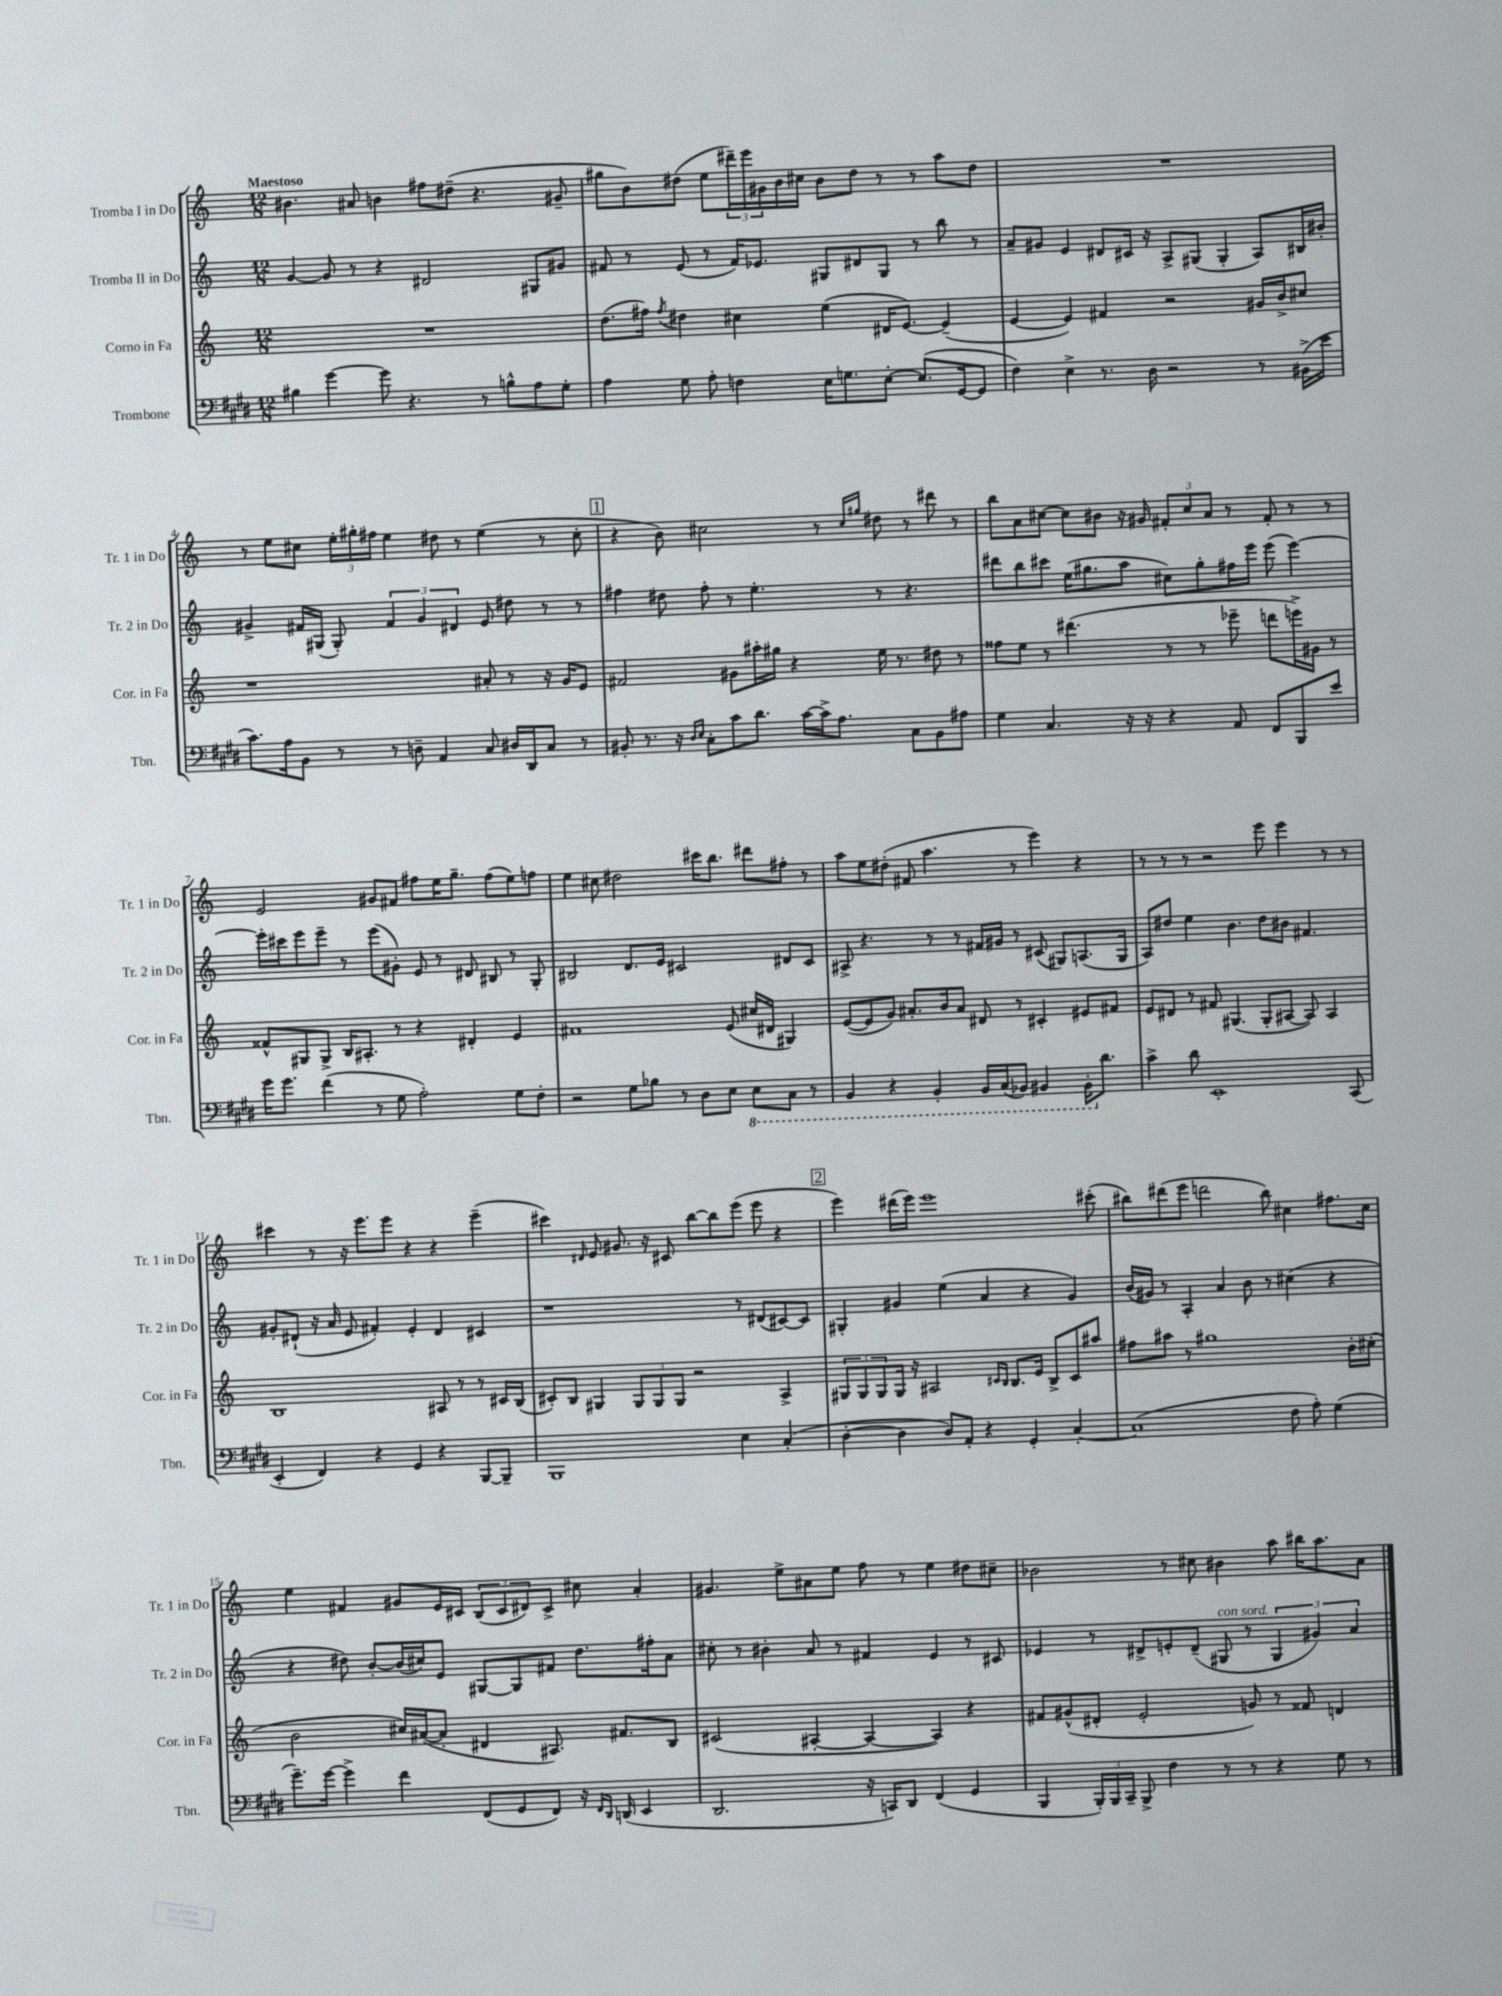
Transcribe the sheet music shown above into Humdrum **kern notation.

**kern	**kern	**kern	**kern
*staff4	*staff3	*staff2	*staff1
*clefF4	*clefG2	*clefG2	*clefG2
*k[f#c#g#d#]	*k[]	*k[]	*k[]
*M12/8	*M12/8	*M12/8	*M12/8
4B#	1.r	[4g	4.b#
[4g#	.	8g]	.
.	.	8r	8a#
8g#]	.	4r	4b
4.r	.	.	.
.	.	2d#	8ff#
.	.	.	(8dd#~
8r	.	.	4.r
8B^^	.	.	.
8A	.	8G#	.
8G#'	.	8g#	8g#~
=	=	=	=
4A	(8.dd	8f#	8gg#
.	.	8r	8b)
.	16ff#)	.	.
.	8qff#	.	.
8G#	4dd#	(8e	(8dd#
8A'	.	8r	8ee
4F	4cc#	16f#)	24ddd#~)
.	.	.	24eee
.	.	8.e-	.
.	.	.	24g#
.	.	.	16b
.	.	.	16cc#
16E	(4ee	8G#	8b
8.G	.	.	.
.	.	8d#	8dd#
[8E'	16d#	8G#	8r
.	[8.e)	.	.
(8.E]	.	8r	8r
.	(4e~]	8bb	8aa
[16GG#	.	.	.
8GG#]	.	8r	8dd#
=	=	=	=
4F#)	[4e	8a~	1.r
.	.	8g#	.
4E^	4e])	4e	.
8.r	4f#	8d#	.
.	.	16c#	.
16D#	.	16r	.
2r	2r	8A^	.
.	.	(8G#	.
.	.	4G#'	.
8r	16g#	8A)	.
.	16b^	.	.
(16BB#^	8cc#	16B#	.
16e	.	16b#'	.
=	=	=	=
8.c#)	1r	4g#^	8r
.	.	.	8ee
16A	.	.	.
8BB	.	16f#	8cc#
.	.	(16G#	.
8r	.	8G#')	24ee'
.	.	.	24gg#'
.	.	.	24ff#
8r	.	6f#	4ee
8D~	.	.	.
.	.	6g#	.
4AA	.	.	8dd#
.	.	6d#	.
.	.	.	8r
8C#	8a#'	8e	(4ee
16D#	8r	8dd#	.
16DD#	.	.	.
8C#	16r	8r	8r
.	16g	.	.
8r	8e	8r	8cc#'
=	=	=	=
8BB#'	2f#	4ff#	4r
8.r	.	.	.
.	.	8dd#	8b)
16r	.	.	.
16qqD#	.	.	.
16qqE	.	.	.
8C#'	.	8ff#'	2cc#
8c#	8g#	8r	.
8.d#	16aa#'	4.ee'	.
.	16gg#	.	.
.	4r	.	.
[16c#	.	.	.
16c#^]	.	.	8r
8.A	.	.	.
.	.	.	16qqcc#
.	.	.	16qqgg#
.	16ee	8r	8dd#
.	8.r	.	.
8C#	.	4.r	8r
8BB#	8dd#	.	8ddd#
8A#	8r	.	8r
=	=	=	=
4G#	8ff##	8ddd#	8bb
.	8ee	8bb	8a
4.C#	8r	8ccc#	[8cc#
.	(4.ddd#	(16ee	8cc#]
.	.	8.gg#	.
.	.	.	8b#
16r	.	8aa	16r
16r	.	.	16g#
4r	8r	8cc#)	12f#'
.	.	.	12cc#
.	8r	8gg#'	.
.	.	.	12a
8AA	8eee-~	16ff#	8r
.	.	16eee	.
8FF#	8ddd	(8eee	8f#'
8BBB	16eee^)	[4eee)	8r
.	16g#	.	.
8e	8r	.	8r
=	=	=	=
16g#	8f##^^	16eee']	2e
8.g#	.	16ccc#	.
.	8G#	8eee	.
(4f#	8G#^	8eee~	.
.	16B	8r	.
.	8.A#'	.	.
8r	.	(8eee	8g#
8G#	8r	8g#')	8f#
2A')	4r	8e	8ff#
.	.	8r	16ee
.	.	.	8.gg~
.	4d#'	8d#	.
.	.	8B#	(8ff#
8G#	4e	8r	8ee)
8F#'	.	8G'	8ff
=	=	=	=
2r	1f#	2B#	4ee
.	.	.	8cc#
.	.	.	2dd#
8G#	.	8.d	.
8B-	.	.	.
.	.	16e	.
8r	.	2c#	.
8D#	.	.	16ccc#
.	.	.	8.bb
8E	(8e	.	.
8EE	16cc#	.	8ddd#
.	16d#	.	.
8CC#	4G#)	8d#	8ff#'
8r	.	8c#	8r
=	=	=	=
4BBB	([8e	8A#^	8aa
.	8e]	4.r	8ee
4r	8g)	.	(8dd#'
.	8.a#'	.	8f#
4BBB'	.	8r	4.aa
.	16b	.	.
.	8a#	8r	.
16BBB	8d#	16f#	.
(16CC#	.	16g#	.
8BBB-)	8r	8r	8r
4BBB#	4c#'	(8c#	4eee)
.	.	8G#)	.
16BBB#'	8e#	(8.A	4r
8.d#	.	.	.
.	8f#	.	.
.	.	16G#	.
=	=	=	=
4c#^	8e	8A)	8r
.	8d#	8dd#	8r
8d#	8r	4ee	8r
1EE'	8f#	.	2r
.	(4.G#	4.b	.
.	8G#'	8dd#	8eee
.	[8A#	8b#	4eee
.	8A#])	4.f#	.
.	4A#	.	8r
(8CC#	.	.	8r
=	=	=	=
4EE'	1B	8g#'	4ccc#
.	.	(8d#`	.
4FF#)	.	16r	8r
.	.	16a	.
.	.	8e	16r
.	.	.	8.eee
4r	.	4f#')	.
.	.	.	8eee
4GG#	.	4e'	4r
4r	8A#	4d#	4r
.	8r	.	.
[8BBB	8r	4c#	(4eee~
8BBB~]	16c#	.	.
.	(16B	.	.
=	=	=	=
1BBB	8c#')	1r	4ccc#)
.	8B	.	.
.	.	.	16qqd#
.	4G#	.	8e
.	.	.	8.g#
.	12G#	.	.
.	.	.	16r
.	12G#	.	.
.	.	.	8c#
.	12G#	.	.
.	2r	.	[8bb
.	.	.	8bb]
4E	.	8r	(8eee
.	.	(8d#	8eee
(4C#'	4A^	[8c#)	4r
.	.	8c#]	.
=	=	=	=
[4D#'	12G#	4G#'	4eee)
.	12G#	.	.
.	12G#	.	.
4D#]	16G#	4g#	(16ddd#
.	16r	.	16eee)
.	2A#	.	1eee
8D#)	.	(4ee	.
8AA'	.	.	.
4r	.	4a	.
.	16qqc#	.	.
.	16qqB	.	.
.	8.B	.	.
4GG#'	.	4r	.
.	16e	.	.
.	8B^	.	.
[4C#'	8c#	4g#)	.
.	8aa#	.	(8ccc#'
=	=	=	=
(1C#]	8ff#	(16b	8bb#)
.	.	16g#)	.
.	8aa#	8r	(8ddd#
.	8r	4A'	8eee
.	1gg#	.	2ddd
.	.	4a	.
.	.	8b	.
.	.	8r	8bb#)
8F#	.	(4cc#	4cc#
8A')	.	.	.
(4G#	.	4r	8.ff#
.	16b'	.	.
.	(16cc#'	.	16cc#
=	=	=	=
8.g#~)	2b	4r	4ee
[16g#	.	.	.
4g#^]	.	8dd#)	4f#
.	.	[8b'	.
4f#	16cc#)	(16b]	8g#
.	([16a#	16cc#)	.
.	8a#']	8e	16e
.	.	.	16c#
(8FF#	4d#	[8G#	(12B
.	.	.	12c#
8GG#	.	8G#]	.
.	.	.	12d#)
8FF#)	8.A#)	8f#	8c#^
16r	.	8.dd#	8cc#
16qqFF#	.	.	.
16qqDD#	.	.	.
(16DD	8.f#	.	.
4EE	.	.	4a'
.	.	16ff#'	.
.	8B	8a	.
=	=	=	=
2.DD#	(2c#	8cc#'	4.g#
.	.	8r	.
.	.	4b#'	.
.	.	.	8ee^
.	[4A#'	8a	8a#
.	.	8r	8ee
16r	4A#_	4f#	8ff
16CC)	.	.	.
8DD#	.	.	8r
(4FF#	4A#])	4e	4ee
4GG#	4r	8r	8dd#
.	.	8c#	8cc#~
=	=	=	=
4BBB	8f#	4e-	2b-
.	(8g#^^	.	.
24BBB')	8d#'	8r	.
24BBB	.	.	.
24CC#~	.	.	.
8BBB^	2e'	8d#^	.
4F#	.	8e'	8r
.	.	(8d#~	8cc#
8r	.	8G#	4b#
8r	8g)	8r	.
4r	8r	6G#	8aa
.	8f##	.	16bb#
.	.	6g#)	.
.	.	.	8.aa
8G#	4d	.	.
.	.	6a	.
8r	.	.	8a
==	==	==	==
*-	*-	*-	*-
